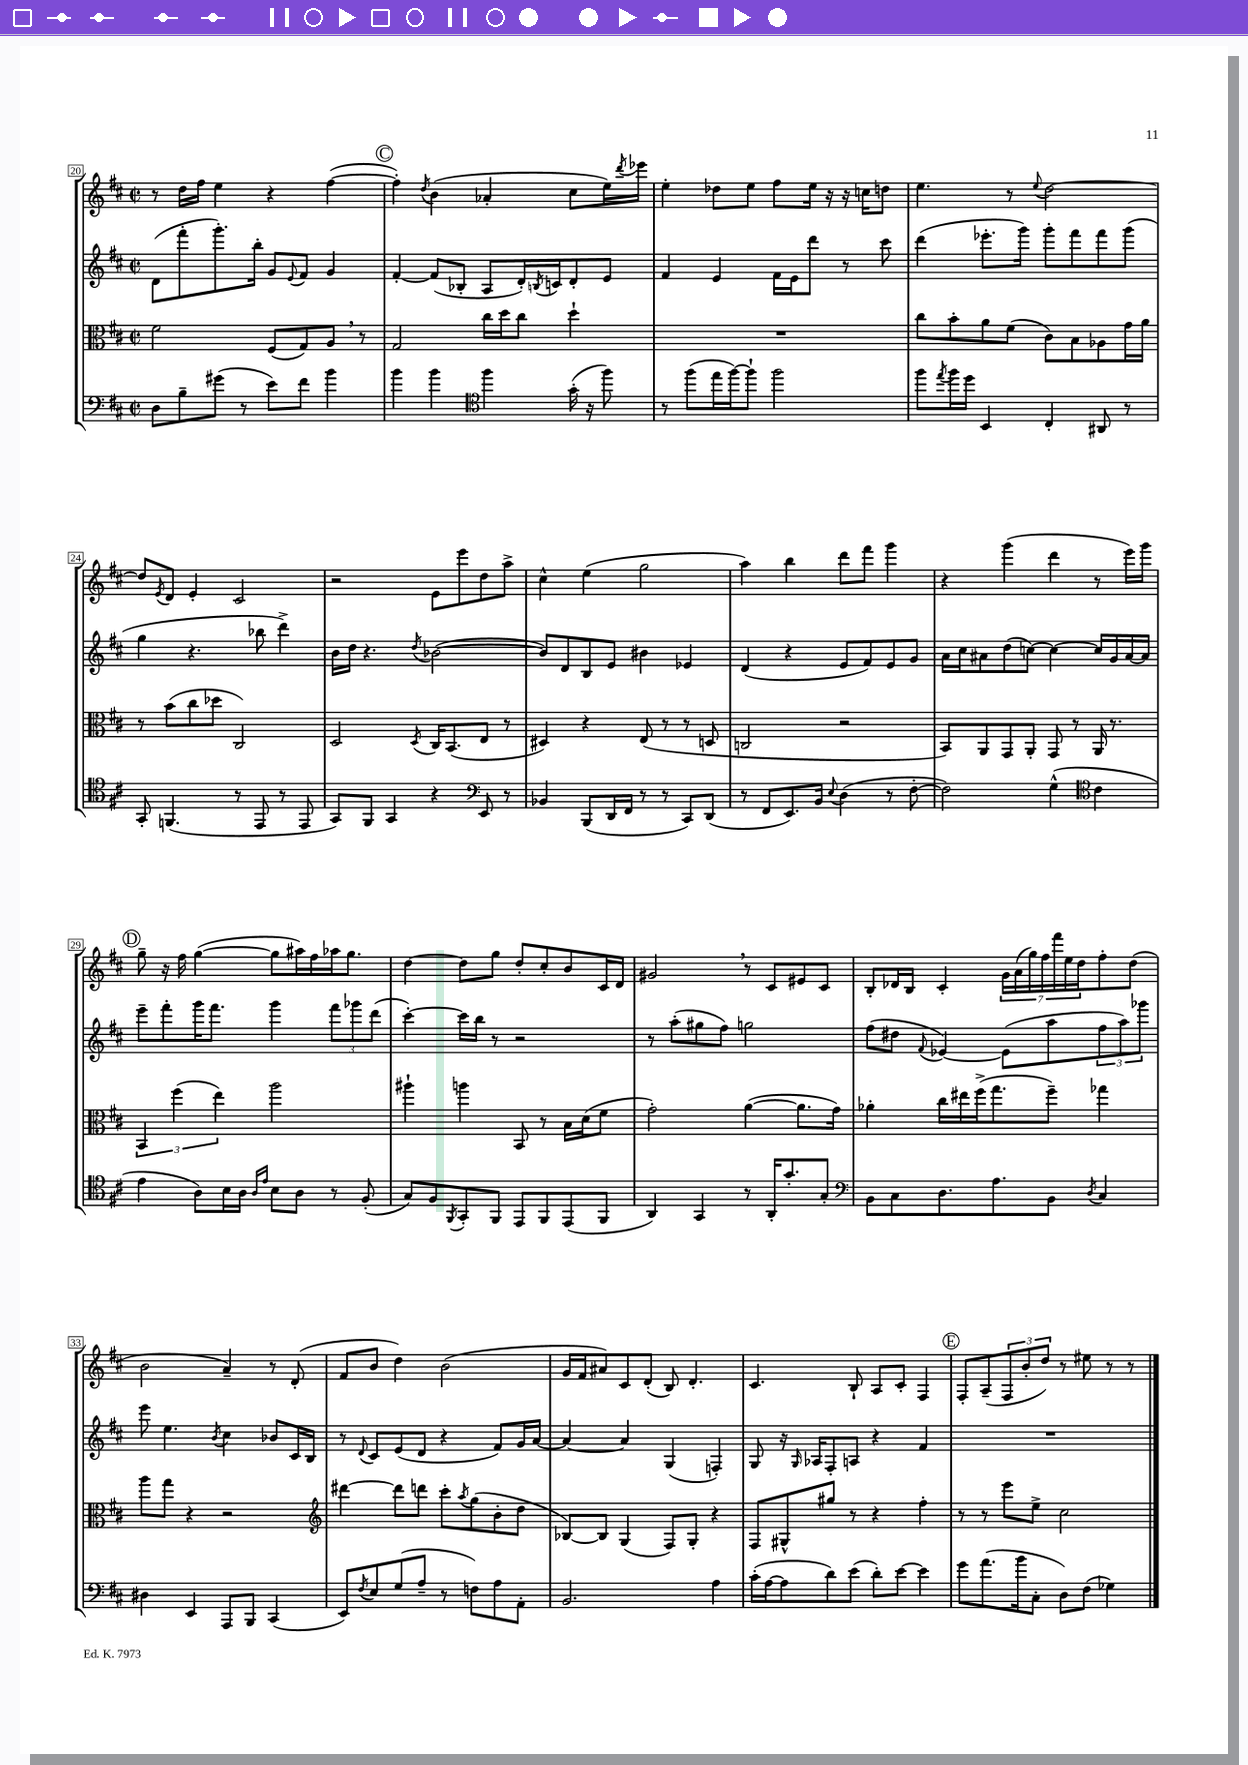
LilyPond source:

<<
\new StaffGroup <<
\new Staff = "s0" {
    \clef treble \key d \major \defaultTimeSignature \time 2/2
    r8 d''16 fis''16 e''4 r4 fis''4~( |
    \mark \markup { \circle "C" } fis''4-.) \acciaccatura { d''8 } b'4( aes'4-. cis''8 e''16) \acciaccatura { d'''8 } ees'''16 |
    e''4-. des''8 e''8 fis''8 e''16 r16 r16 c''16 d''8 |
    e''4. r8 \appoggiatura { e''8 } d''2~ |
    d''8 \acciaccatura { e'8 } d'8 e'4-. cis'2 |
    r2 e'8 e'''8 d''8 a''8-> |
    cis''4-^ e''4( g''2 |
    a''4) b''4 d'''8 fis'''8 g'''4 |
    r4 g'''4( d'''4 r8 e'''16) g'''16 |
    \mark \markup { \circle "D" } g''8-- r16 fis''16 g''4~( g''8 ais''16) fis''16 aes''16 g''8. |
    d''4~ d''8 g''8 d''8-. cis''8-. b'8 cis'16 d'16 |
    gis'2 \breathe r8 cis'8 eis'8 cis'8 |
    b8-. des'16 b16 cis'4-. \tuplet 7/4 { g'16 a'16( g''16) fis''16 fis'''16 e''16 d''16 } fis''8-. d''8( |
    b'2 a'4--) r8 d'8-.( |
    fis'8 b'8 d''4) b'2( |
    g'16 fis'16 ais'8) cis'8 d'8-.( b8) d'4.-. |
    cis'4. b8-! a8 cis'8-. fis4 |
    \mark \markup { \circle "E" } fis8-. a8--( \tuplet 3/2 { fis8 b'8-. d''8) } r8 eis''8 r8 r8 \bar "|." |
}
\new Staff = "s1" {
    \clef treble \key d \major \defaultTimeSignature \time 2/2
    d'8( fis'''8-. g'''8.-.) b''16-. g'8 \appoggiatura { e'8 } fis'8 g'4 |
    \mark \markup { \circle "C" } fis'4~-. fis'8( bes8-. a8 d'16-.) \acciaccatura { b8 } c'16 d'8-. e'8 |
    fis'4 e'4 fis'16 e'16 d'''8 r8 cis'''8 |
    d'''4( ees'''8.-. g'''16) g'''8-. fis'''8 fis'''8 g'''8( |
    g''4 r4. bes''8 d'''4->) |
    b'16 d''16 r4. \acciaccatura { d''8 } bes'2~( |
    bes'8) d'8 b8 e'8 bis'4 ees'4 |
    d'4( r4 e'8 fis'8) e'8 g'8 |
    a'16 cis''16 ais'8 d''8( c''8~) c''4~ c''16 g'16 ais'16~ ais'16 |
    \mark \markup { \circle "D" } e'''8-- fis'''8-. g'''16 fis'''8. g'''4 \tuplet 3/2 { fis'''8 ges'''8 d'''8( } |
    cis'''4~-.) cis'''16 b''16 r8 r2 |
    r8 a''8-.( gis''8 fis''8) g''2 |
    fis''8( dis''8 \appoggiatura { fis'8 } ees'4~) ees'8( a''8 \tuplet 3/2 { fis''8 a''8) ges'''8 } |
    e'''8 e''4. \acciaccatura { b'8 } cis''4 bes'8 cis'16 b16 |
    r8 \appoggiatura { d'8 } cis'8 e'8( d'8 r4 fis'8) g'16 a'16~ |
    a'4~ a'4 g4( f4-.) |
    g8 r16 \grace { g16 } aes16 fis8-. a8 r4 fis'4 |
    \mark \markup { \circle "E" } R1 \bar "|." |
}
\new Staff = "s2" {
    \clef alto \key d \major \defaultTimeSignature \time 2/2
    fis'2 fis8( g8) a8 \breathe r8 |
    \mark \markup { \circle "C" } g2 cis''16 d''16 cis''8 d''4-! |
    R1 |
    cis''8 b'8-. a'8 fis'8( cis'8) b8 aes8 g'16 a'16 |
    r8 b'8( cis''8 des''8 cis2) |
    d2 \acciaccatura { d8 } cis16 b,8.( e8 r8 |
    dis4) r4 e8( r8 r8 d8 |
    c2 r2 |
    b,8) a,8 g,8 a,8-. g,8 r8 a,16 r8. |
    \mark \markup { \circle "D" } \tuplet 3/2 { b,4 fis''4( e''4) } a''2 |
    ais''4-! a''4 b,8 r8 b16 d'16( fis'8 |
    g'2-.) a'4~( a'8. g'16) |
    aes'4-. cis''16 eis''16 fis''16->( g''8. fis''8--) ges''4 |
    a''8 g''8 r4 r2 |
    \clef treble dis'''4~ dis'''8 d'''8 cis'''8-. \acciaccatura { a''8 } g''8( b'8-. d''8 |
    bes8~) bes8 g4( fis8) g8-. r4 |
    fis8 gis8-^ gis''8 r8 r4 fis''4-. |
    \mark \markup { \circle "E" } r8 r8 e'''8 e''8-> cis''2 \bar "|." |
}
\new Staff = "s3" {
    \clef bass \key d \major \defaultTimeSignature \time 2/2
    d8 b8-- gis'8( r8 e'8) fis'8 b'4 |
    \mark \markup { \circle "C" } b'4 b'4 \clef tenor fis''4 g'16-.( r16 fis''8) |
    r8 fis''8( e''16 fis''16~) fis''8-! fis''2 |
    fis''8 \acciaccatura { e''8 } fis''16 d''16 b,4 cis4-. ais,8 r8 |
    g,8-. f,4.( r8 e,8 r8 e,8 |
    g,8) fis,8 g,4 r4 \clef bass e,8 r8 |
    bes,4 b,,8( d,16 fis,16 r8 r8 cis,8) d,8( |
    r8 fis,8 e,8.) b,16 \appoggiatura { e8 } d4( r8 fis8~-. |
    fis2) g4-^( \clef tenor cis'4 |
    \mark \markup { \circle "D" } e'4 a8) b16 a16 \grace { a16 e'16 } b8 a8 r8 fis8-.( |
    g8) fis8 \acciaccatura { fis,8 } g,8-. fis,8 e,8 fis,8 e,8( fis,8 |
    a,4) g,4 r8 a,16-. g'8.-. g8-. |
    \clef bass b,8 cis8 d8. a8. b,8 \acciaccatura { d8 } cis4 |
    dis4 e,4 a,,8 b,,8 cis,4( |
    e,8) \acciaccatura { fis8 } e8 g8( a8-- r8 f8) a8 a,8-. |
    b,2. a4 |
    cis'16-.( a16~ a8 d'8) e'8( d'8-.) e'8~ e'4 |
    \mark \markup { \circle "E" } g'8 a'8.( b'16 cis8-. d8) fis8( ges4) \bar "|." |
}
>>
>>
\layout { \context { \Score currentBarNumber = #20 \override BarNumber.stencil = #(make-stencil-boxer 0.1 0.3 ly:text-interface::print) } }
